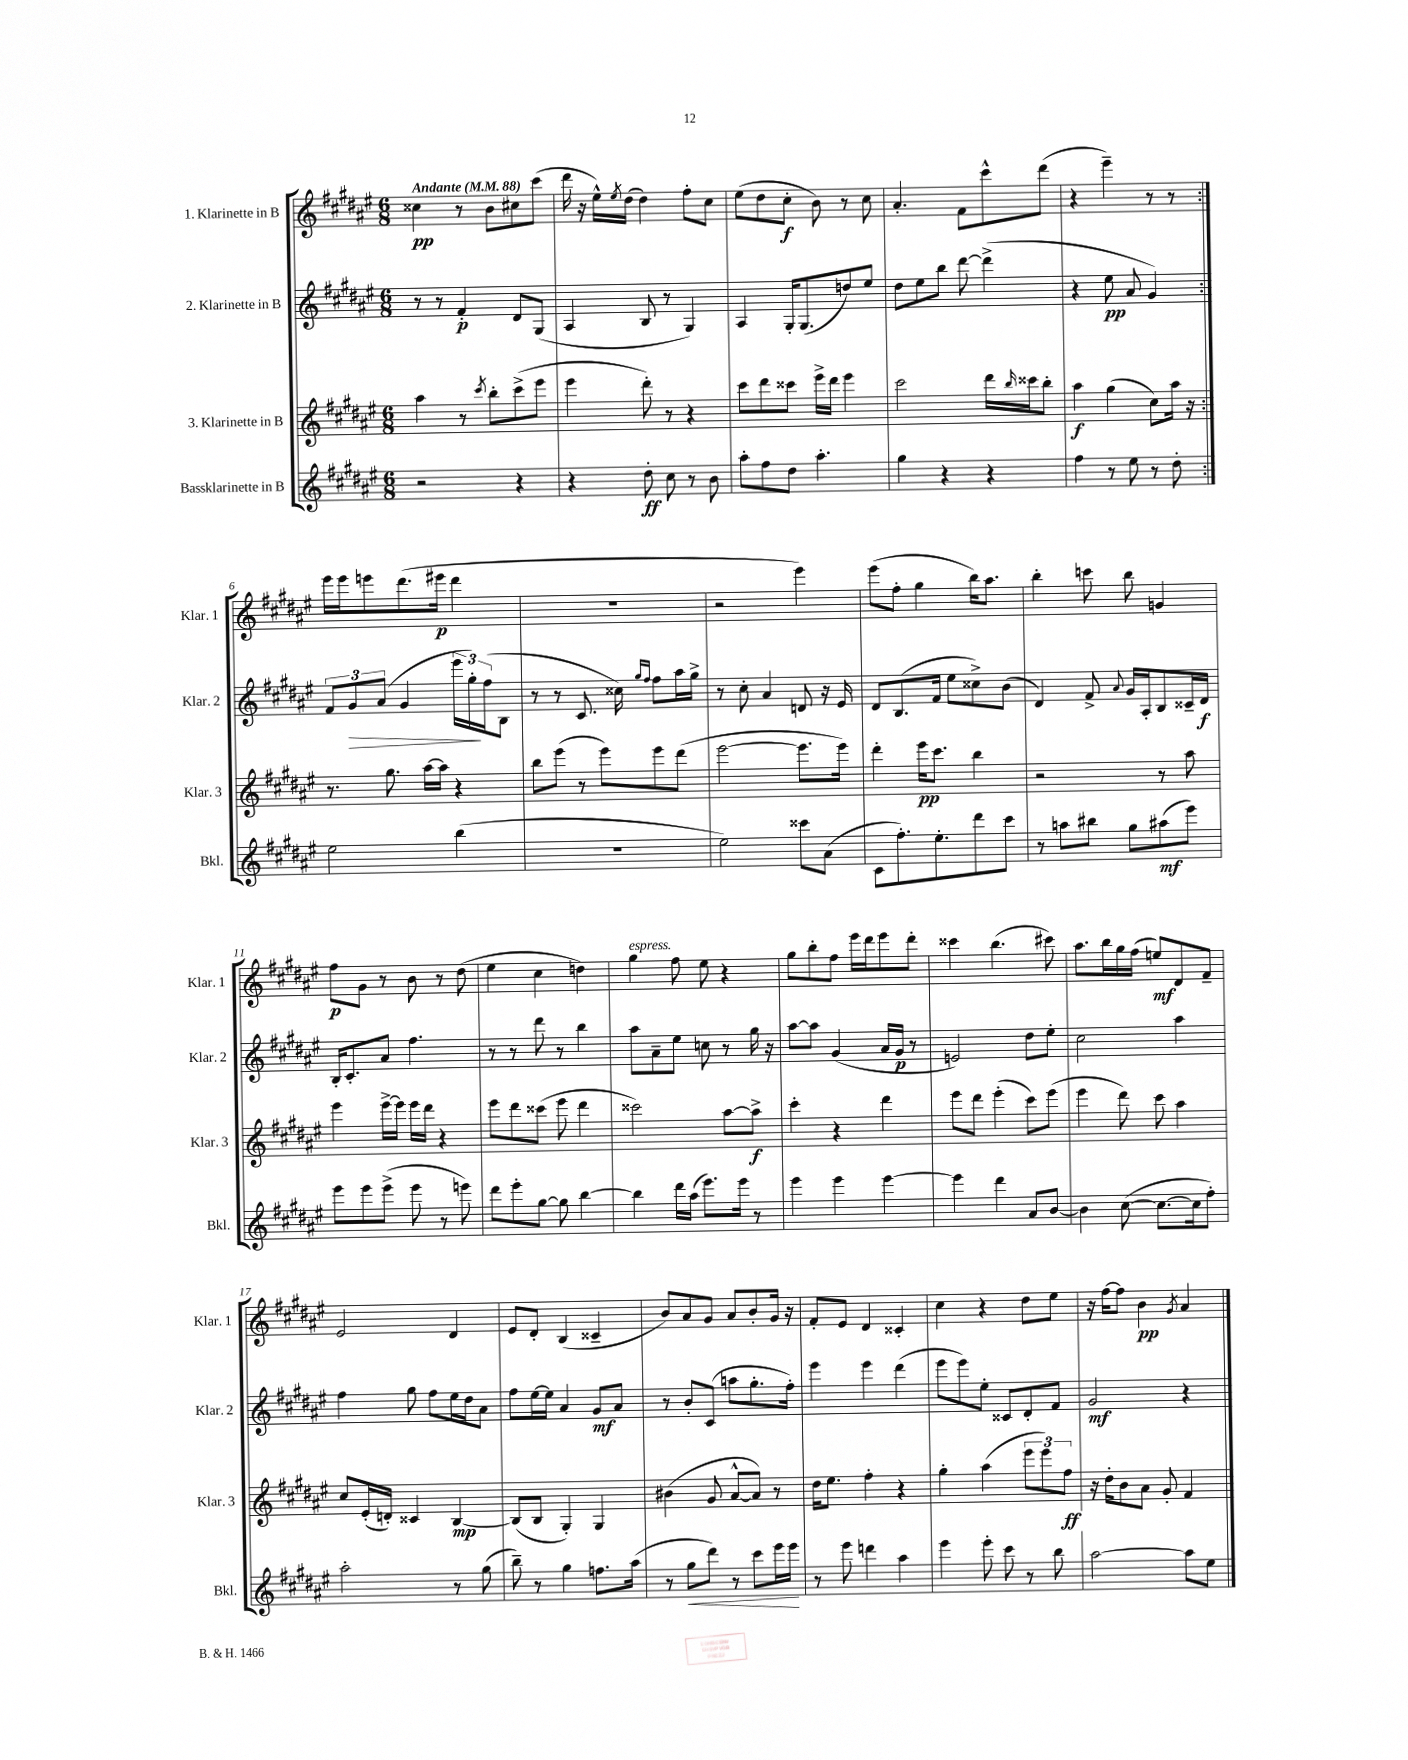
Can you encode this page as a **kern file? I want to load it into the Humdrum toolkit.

**kern	**kern	**kern	**kern
*staff4	*staff3	*staff2	*staff1
*clefG2	*clefG2	*clefG2	*clefG2
*k[f#c#g#d#a#e#]	*k[f#c#g#d#a#e#]	*k[f#c#g#d#a#e#]	*k[f#c#g#d#a#e#]
*M6/8	*M6/8	*M6/8	*M6/8
*MM88	*MM88	*MM88	*MM88
2r	4aa#	8r	4cc##
.	.	8r	.
.	8r	4f#'	8r
.	8qccc#	.	.
.	8bb'	.	8b
4r	(8ccc#^	8d#	8cc#
.	8eee#	(8G#	(8ccc#
=	=	=	=
4r	4eee#	4A#	16ddd#
.	.	.	16r
.	.	.	16ee#^^)
.	.	.	8qee#
.	.	.	(16dd#
8dd#'	8ddd#')	8B	4dd#)
8cc#	8r	8r	.
8r	4r	4G#)	8ff#'
8b	.	.	8cc#
=	=	=	=
8aa#'	8ccc#	4A#	(8ee#
8ff#	8ddd#	.	8dd#
8dd#	8ccc##	16G#'	8cc#'
.	.	(8.G#	.
4.aa#'	16eee#^	.	8b)
.	16ddd#	.	.
.	4eee#	8dd)	8r
.	.	8ee#	8cc#
=	=	=	=
4gg#	2ccc#	8dd#	4.a#'
.	.	8ee#	.
4r	.	8bb	.
.	.	[8ddd#	8f#
4r	16ddd#	(4ddd#^]	8ccc#^^
.	16qqbb	.	.
.	16ccc##	.	.
.	8bb'	.	(8ddd#
=	=	=	=
4ff#	4aa#	4r	4r
8r	(4gg#	8ee#	4eee#~)
8ee#	.	8a#	.
8r	8cc#)	4g#)	8r
8dd#'	16aa#	.	8r
.	16r	.	.
=:|!	=:|!	=:|!	=:|!
2ee#	8.r	12f#	16eee#
.	.	.	16eee#
.	.	12g#	.
.	.	.	8eee
.	.	(12a#	.
.	8.gg#	.	.
.	.	4g#	(8.ddd#
.	[16aa#	.	.
.	16aa#]	.	16eee#
(4bb	4r	24eee#	4ddd#
.	.	24gg#')	.
.	.	(24ff#	.
.	.	8B	.
=	=	=	=
2.r	8bb	8r	2.r
.	(8eee#	8r	.
.	8r	8.c#	.
.	8eee#)	.	.
.	.	16cc##)	.
.	.	16qqgg#	.
.	.	16qqff#	.
.	8eee#	8ff#	.
.	(8ddd#	16aa#	.
.	.	16gg#^	.
=	=	=	=
2ee#)	[2eee#	8r	2r
.	.	8cc#'	.
.	.	4a#	.
8ccc##	8.eee#]	8d	4eee#)
(8a#	.	16r	.
.	16eee#)	16e#	.
=	=	=	=
8c#	4ddd#'	8d#	(8eee#
8.ff#')	.	(8.B	8ff#'
.	16eee#	.	4gg#
8.ee#'	8.ccc#	16f#	.
.	.	8ee#	.
8ddd#	4bb	8cc##^)	16bb)
.	.	.	8.aa#
8ccc#	.	(8b	.
=	=	=	=
8r	2r	4d#)	4bb'
8aa	.	.	.
8bb#	.	8f#^	8ccc
.	.	8qqa#	.
8gg#	.	16g#	8bb
.	.	16A#'	.
(8aa#	8r	8B	4g
8eee#)	8aa#	16c##~	.
.	.	16d#	.
=	=	=	=
8eee#	4eee#	16B'	8ff#
.	.	8.c#'	.
8eee#	.	.	8g#
(8eee#^	[16eee#^	8a#	8r
.	16eee#]	.	.
8eee#	16eee#	4.ff#	8b
.	16ddd#	.	.
8r	4r	.	8r
8eee)	.	.	(8dd#
=	=	=	=
8ddd#	8eee#	8r	4ee#
8eee#'	8ddd#	8r	.
[8gg#	(8ccc##	8ddd#	4cc#
8gg#]	8eee#	8r	.
[4bb	4ddd#	4bb	4dd)
=	=	=	=
4bb]	2ccc##)	8aa#	4gg#
.	.	8a#~	.
16ddd#	.	8ee#	8ff#
(16aa#	.	.	.
8.eee#)	.	8cc	8ee#
.	[8aa#	8r	4r
16eee#	.	.	.
8r	8aa#^]	16gg#	.
.	.	16r	.
=	=	=	=
4eee#	4ccc#'	[8aa#	8gg#
.	.	8aa#]	8bb'
4eee#	4r	(4g#	8ff#
.	.	.	16eee#
.	.	.	16ddd#
[4eee#	4ddd#	16a#	8eee#
.	.	16g#	.
.	.	8r	8ddd#'
=	=	=	=
4eee#]	8eee#	2e)	4ccc##
.	8ddd#	.	.
4ddd#	(4eee#'	.	(4.bb
8a#	8ccc#)	8dd#	.
[8b	(8eee#	8ee#'	8ccc#)
=	=	=	=
4b]	4eee#	2cc#	8.aa#
.	.	.	16bb
([8cc#	8ddd#)	.	16gg#
.	.	.	(16ff#
8.cc#_	8ccc#	.	8ee)
.	4aa#	4aa#	8d#
16cc#]	.	.	.
8ff#')	.	.	8f#~
=	=	=	=
2aa#'	8cc#	4ff#	2e#
.	(16e#'	.	.
.	16d')	.	.
.	4c##	8gg#	.
.	.	8ff#	.
8r	[4B	16ee#	4d#
.	.	16dd#	.
(8gg#	.	8a#	.
=	=	=	=
8bb~)	(8B]	8ff#	8e#
8r	8B	[16ee#	8d#'
.	.	16ee#]	.
4gg#	4G#')	4a#	(4B
8.ff	4G#	8g#	4c##~
.	.	8a#	.
(16aa#	.	.	.
=	=	=	=
8r	(4b#	8r	8b)
8gg#	.	8b'	8a#
8ddd#)	8g#	(8c#	8g#
8r	[8a#^^	8aa	8a#
8ccc#	8a#])	8.gg#'	8b'
16eee#	8r	.	16g#
16eee#	.	16ff#')	16r
=	=	=	=
8r	16dd#	4eee#	8f#'
.	8.ee#	.	.
8eee#	.	.	8e#
4ddd	4ff#'	4eee#	4d#
4aa#	4r	(4ddd#	4c##'
=	=	=	=
4eee#	4gg#'	8eee#	4cc#
.	.	8eee#)	.
8eee#'	(4aa#	8ee#'	4r
8ccc#	.	8c##	.
8r	12eee#	8d#'	8dd#
.	12eee#)	.	.
8bb	.	8f#	8ee#
.	12ff#	.	.
=	=	=	=
[2aa#	16r	2g#	16r
.	16dd#'	.	[16ff#
.	8b	.	8ff#]
.	8a#	.	4b
.	8g#'	.	.
.	.	.	8qg#
8aa#]	4f#	4r	4a#
8ee#	.	.	.
==	==	==	==
*-	*-	*-	*-
